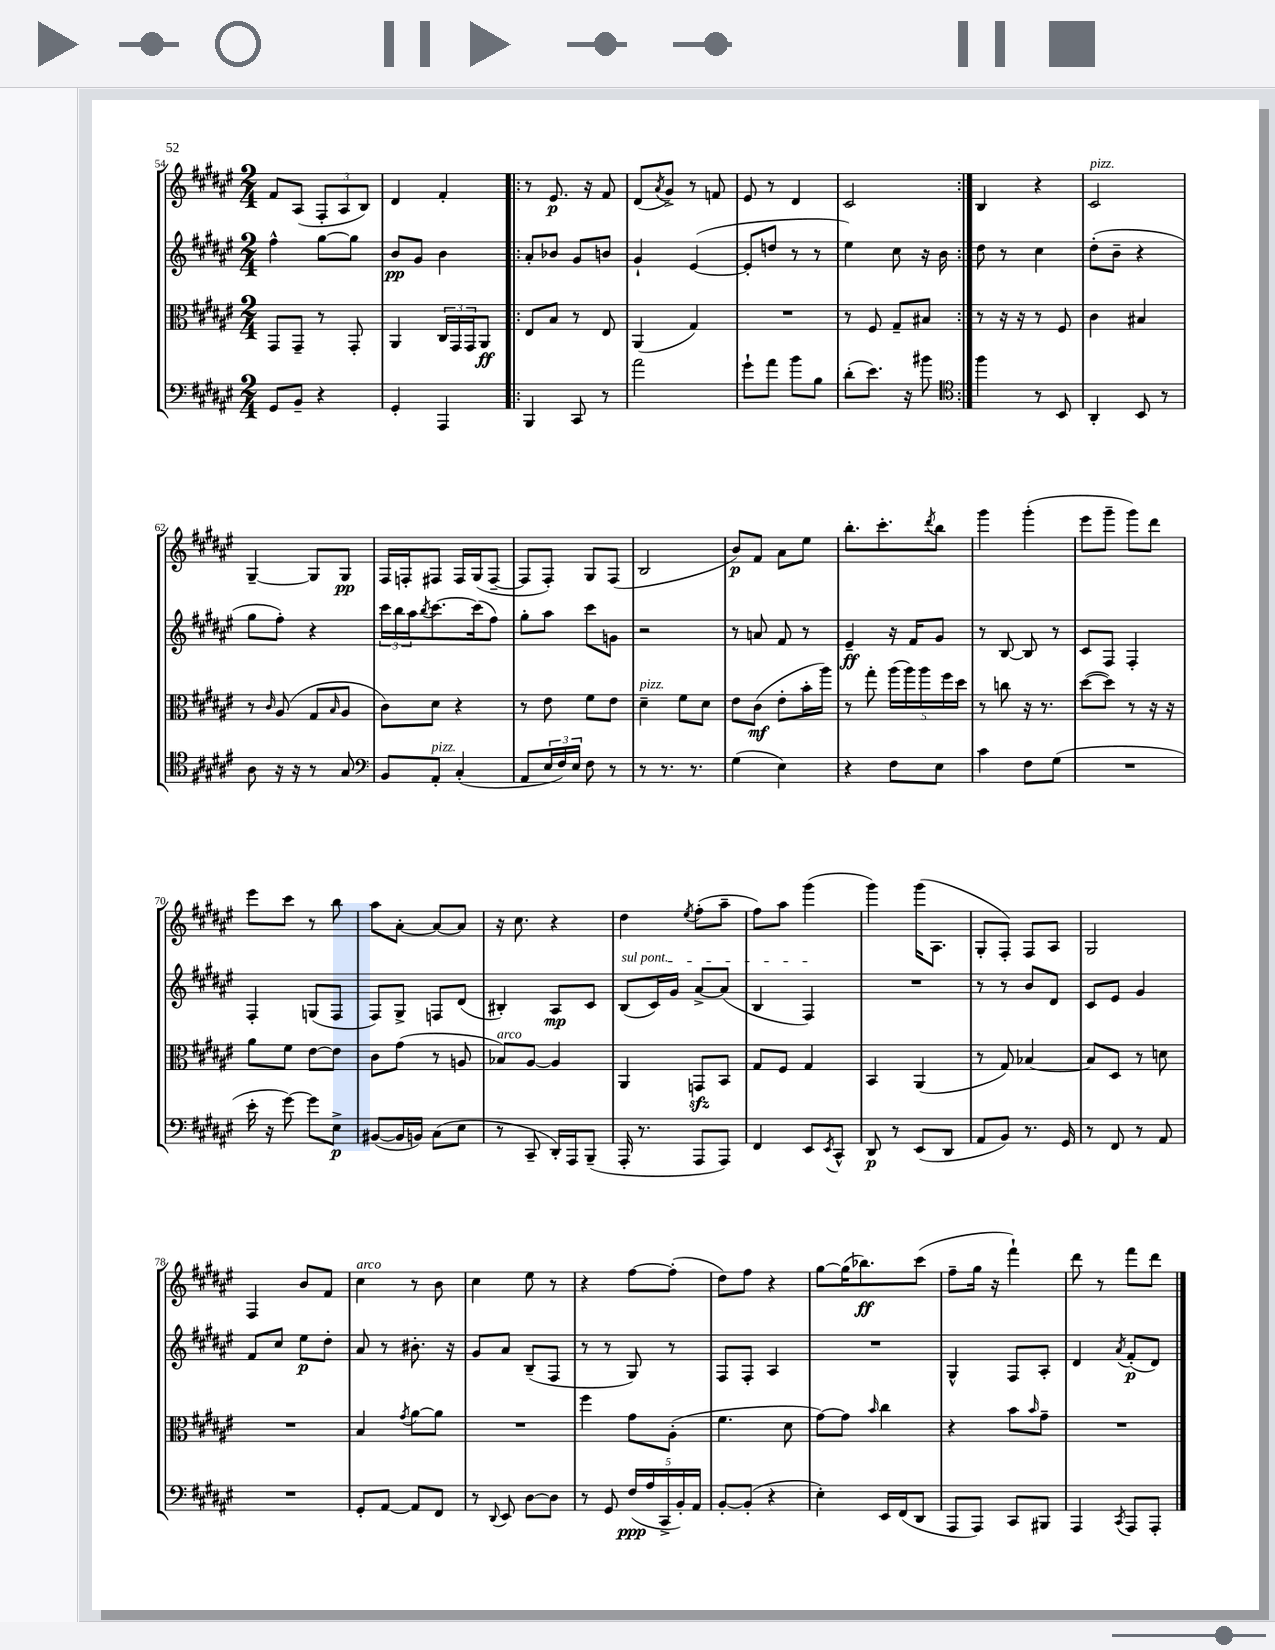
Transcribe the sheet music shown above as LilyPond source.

<<
\new StaffGroup <<
\new Staff = "s0" {
    \clef treble \key fis \major \numericTimeSignature \time 2/4
    fis'8 ais8( \tuplet 3/2 { fis8-. ais8 b8) } |
    dis'4 fis'4-. |
    \repeat volta 2 { r8 eis'8.\p r16 fis'8 |
    dis'8( \acciaccatura { ais'8 } gis'8->) r8 f'8 |
    eis'8 r8 dis'4 |
    cis'2 | }
    b4 r4 |
    cis'2^\markup { \italic "pizz." } |
    gis4~-- gis8 gis8\pp |
    fis16 f16-. fis8 fis16 gis16( fis8~-- |
    fis8 fis8-.) gis8 fis8( |
    b2 |
    b'8\p) fis'8 ais'8 eis''8 |
    b''8.-. cis'''8.-. \acciaccatura { dis'''8 } b''8 |
    gis'''4 gis'''4-.( |
    eis'''8 gis'''8-- gis'''8) dis'''8 |
    eis'''8 cis'''8 r8 b''8 |
    ais''8 ais'8~-. ais'8~ ais'8 |
    r16 cis''8. r4 |
    dis''4 \acciaccatura { eis''8 } fis''8-.( ais''8-- |
    fis''8) ais''8 gis'''4( |
    gis'''4) gis'''16( ais8. |
    gis8-. fis8-.) fis8 ais8 |
    gis2 |
    fis4 b'8 fis'8 |
    cis''4^\markup { \italic "arco" } r8 b'8 |
    cis''4 eis''8 r8 |
    r4 fis''8~ fis''8-.( |
    dis''8) fis''8 r4 |
    gis''8~ gis''16( bes''8.\ff) cis'''8( |
    fis''8-- gis''16 r16 fis'''4-!) |
    dis'''8 r8 fis'''8 dis'''8 \bar "|." |
}
\new Staff = "s1" {
    \clef treble \key fis \major \numericTimeSignature \time 2/4
    fis''4-^ gis''8~ gis''8 |
    b'8\pp gis'8 b'4 |
    \repeat volta 2 { ais'8-. bes'8 gis'8 b'8 |
    gis'4-! eis'4~( |
    eis'8-. d''8 r8 r8 |
    eis''4) cis''8 r16 b'16 | }
    dis''8 r8 cis''4 |
    dis''8-.( b'8-- r4 |
    gis''8 fis''8-.) r4 |
    \tuplet 3/2 { cis'''16 b''16 ais''16 } \acciaccatura { b''8 } cis'''8.~ cis'''16( fis''8) |
    gis''8-. ais''8 cis'''8 g'8 |
    r2 |
    r8 a'8 fis'8 r8 |
    eis'4--\ff r16 fis'16 gis'8 |
    r8 b8~ b8 r8 |
    cis'8 fis8 fis4-. |
    fis4-. g8( fis8 |
    fis8) gis8-> f8 dis'8( |
    bis4-.) ais8\mp cis'8 |
    \once \override TextSpanner.bound-details.left.text = \markup { \italic "sul pont." } b8\startTextSpan( cis'16) gis'16 ais'8~-> ais'8( |
    b4 fis4\stopTextSpan) |
    R2 |
    r8 r8 b'8 dis'8 |
    cis'8 eis'8 gis'4 |
    fis'8 cis''8 eis''8\p dis''8-. |
    ais'8 r8 bis'8.-. r16 |
    gis'8 ais'8 b8--( fis8 |
    r8 r8 gis8) r8 |
    fis8 fis8-. ais4 |
    R2 |
    gis4-^ fis8 ais8-. |
    dis'4 \acciaccatura { ais'8 } fis'8-.\p( dis'8) \bar "|." |
}
\new Staff = "s2" {
    \clef alto \key fis \major \numericTimeSignature \time 2/4
    gis,8 gis,8-- r8 gis,8-. |
    ais,4 \tuplet 3/2 { cis16 gis,16 gis,16 } ais,8\ff |
    \repeat volta 2 { eis8 b8 r8 eis8 |
    ais,4( gis4) |
    R2 |
    r8 fis8 gis8-- bis8 | }
    r8 r16 r16 r8 fis8 |
    cis'4 bis4 |
    r8 \grace { cis'16 } ais8( gis8 \grace { b16 } ais8 |
    cis'8) dis'8 r4 |
    r8 eis'8 fis'8 eis'8 |
    dis'4--^\markup { \italic "pizz." } fis'8 dis'8 |
    eis'8 cis'8\mf( eis'8-. b'16-. ais''16) |
    r8 gis''8-. \tuplet 5/4 { ais''16( ais''16) ais''16 fis''16 dis''16 } |
    r8 c''8 r16 r8. |
    dis''8~( dis''8) r8 r16 r16 |
    ais'8 fis'8 eis'8~ eis'8 |
    cis'8 gis'8( r8 a8 |
    bes8^\markup { \italic "arco" }) ais8~ ais4 |
    ais,4 g,8\sfz b,8 |
    gis8 fis8 gis4 |
    b,4 ais,4( |
    r8 gis8) bes4~ |
    bes8 dis8 r8 d'8 |
    R2 |
    b4 \acciaccatura { gis'8 } ais'8~ ais'8 |
    R2 |
    fis''4 gis'8 ais8-.( |
    fis'4. dis'8 |
    gis'8~) gis'8 \grace { b'16 } cis''4 |
    r4 b'8 \grace { b'16 } gis'8-- |
    R2 \bar "|." |
}
\new Staff = "s3" {
    \clef bass \key fis \major \numericTimeSignature \time 2/4
    gis,8 b,8-- r4 |
    gis,4-. ais,,4 |
    \repeat volta 2 { b,,4 cis,8 r8 |
    ais'2 |
    gis'8-! ais'8 b'8 b8 |
    dis'8-.( eis'8.) r16 bis'8 | }
    \clef tenor fis''4 r8 b,8 |
    ais,4-. b,8 r8 |
    ais8 r16 r16 r8 gis8 |
    \clef bass b,8 ais,8-.^\markup { \italic "pizz." } cis4-.( |
    ais,8 \tuplet 3/2 { eis16 fis16) eis16 } fis8 r8 |
    r8 r8. r8. |
    gis4( eis4) |
    r4 fis8 eis8 |
    cis'4 fis8 gis8( |
    R2 |
    eis'16-. r16 gis'8~) gis'8 eis8->\p |
    bis,8~( bis,16 b,16) cis8( eis8 |
    r8 cis,8-- dis,16-.) ais,,16 b,,8--( |
    ais,,16-. r8. ais,,8 ais,,8) |
    fis,4 eis,8 \acciaccatura { eis,8 } cis,8-^ |
    dis,8\p r8 eis,8( dis,8 |
    ais,8 b,8) r8. gis,16 |
    r8 fis,8 r8 ais,8 |
    R2 |
    gis,8-. ais,8~ ais,8 fis,8 |
    r8 \appoggiatura { dis,8 } eis,8 dis8~ dis8 |
    r8 gis,8 \tuplet 5/4 { fis16\ppp( ais16 cis,16-> b,16-.) ais,16 } |
    b,8~-. b,8-.( r4 |
    eis4-.) eis,16 fis,16( dis,8 |
    ais,,8 ais,,8) cis,8 bis,,8 |
    ais,,4 \acciaccatura { cis,8 } ais,,8 ais,,8-. \bar "|." |
}
>>
>>
\layout { \context { \Score currentBarNumber = #54 } }
